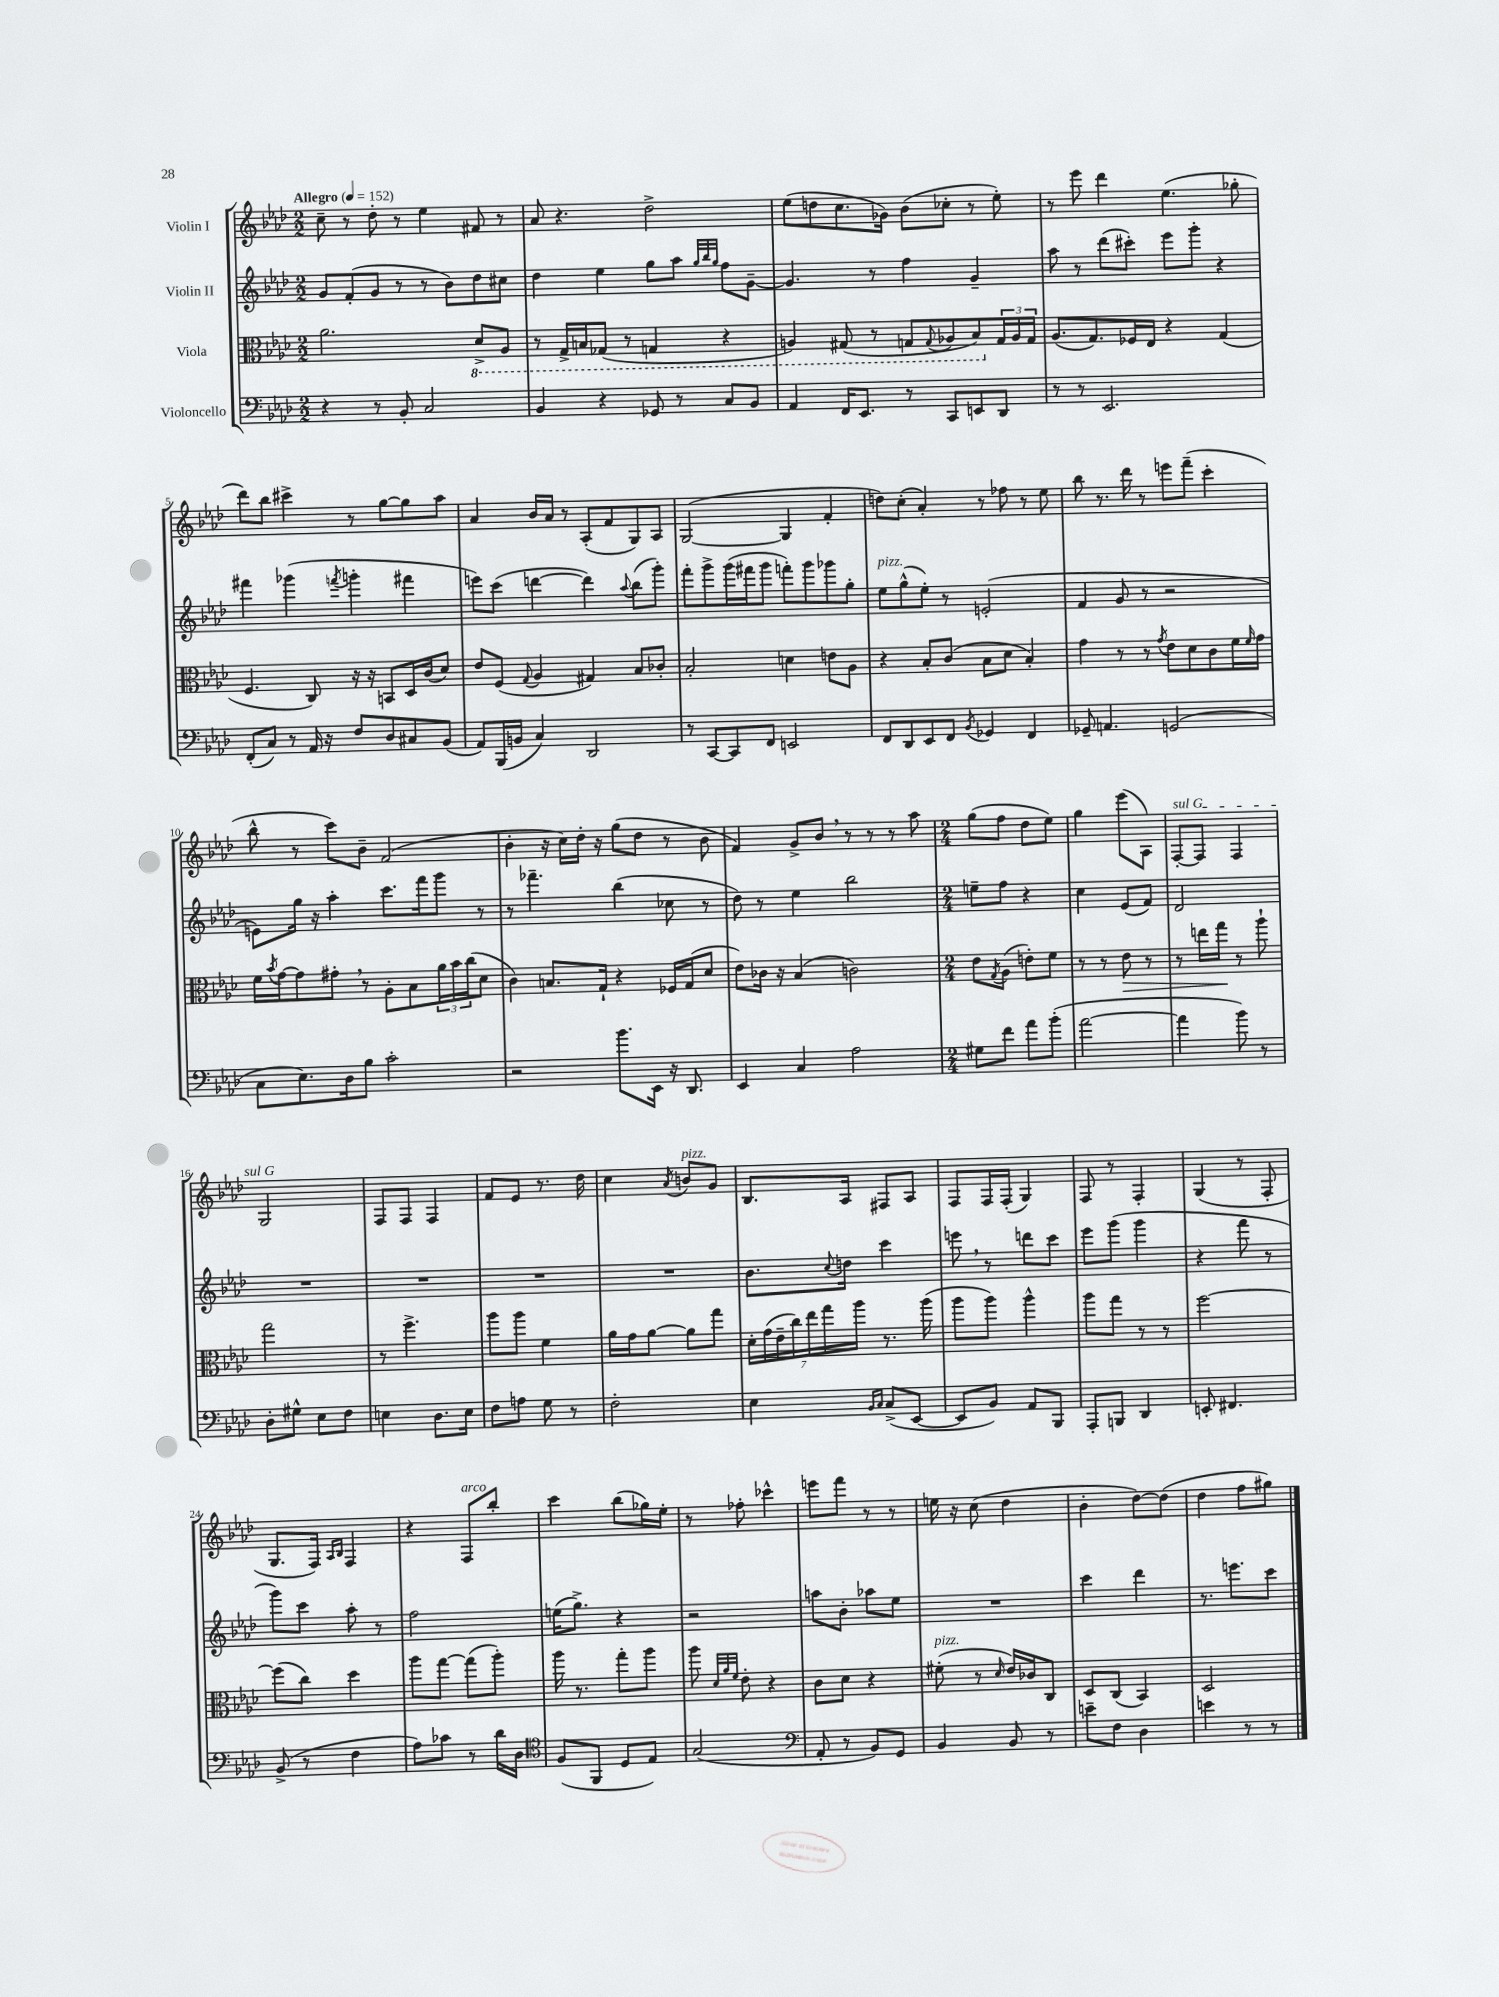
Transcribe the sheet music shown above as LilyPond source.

<<
\new StaffGroup <<
\new Staff = "s0" \with { instrumentName = "Violin I" } {
    \clef treble \key aes \major \numericTimeSignature \time 2/2 \tempo "Allegro" 4 = 152
    c''8-- r8 des''8-. r8 ees''4 fis'8 r8 |
    aes'8 r4. des''2-> |
    ees''8( d''8 c''8. ges'16) bes'8( ces''8-. r8 ees''8-.) |
    r8 ees'''8 des'''4 ees''4.( ges''8-. |
    des'''8) bes''8 cis'''4-> r8 g''8~ g''8 aes''8 |
    aes'4 bes'16 aes'16 r8 aes8-.( f'8 g8) aes8 |
    g2~( g4 f'4-. |
    d''8) c''8-.( aes'4-.) r8 fes''8 r8 ees''8 |
    bes''8 r8. des'''16 r8 e'''8 f'''8--( c'''4-. |
    bes''8-^ r8 c'''8) bes'8-- f'2( |
    bes'4-. r16 c''16) des''16-. r16 g''8( des''8 r8 bes'8 |
    f'4) g'8-> bes'8 \breathe r8 r8 r8 aes''8 |
    \numericTimeSignature \time 2/4 g''8( f''8 des''8 ees''8) |
    g''4 ees'''8( aes8) |
    \once \override TextSpanner.bound-details.left.text = \markup { \italic "sul G" } f8~-.\startTextSpan f8 f4 |
    g2\stopTextSpan |
    f8 f8 f4 |
    f'8 ees'8 r8. des''16 |
    c''4 \acciaccatura { aes'8 } b'8^\markup { \italic "pizz." } g'8 |
    bes8. aes16 fis8 aes8 |
    f8 f16 f16-.( g4) |
    f8 r8 f4-. |
    g4( r8 f8-. |
    g8. f16) \grace { aes16 bes16 } f4 |
    r4 f8^\markup { \italic "arco" } bes''8-. |
    c'''4 bes''8( ges''16) ees''16-. |
    r8 fes''8-. ces'''4-^ |
    e'''8 f'''8 r8 r8 |
    e''16 r16 c''8( des''4 |
    bes'4-. des''8~) des''8( |
    des''4 f''8 gis''8) \bar "|." |
}
\new Staff = "s1" \with { instrumentName = "Violin II" } {
    \clef treble \key aes \major \numericTimeSignature \time 2/2
    g'8 f'8-.( g'8 r8 r8 bes'8) des''8 cis''8 |
    des''4 ees''4 g''8 aes''8 \grace { g''32 bes''32 g''32 } f''8 g'8~-- |
    g'4. r8 f''4 g'4-- |
    aes''8 r8 des'''8( cis'''8-.) ees'''8 g'''8-. r4 |
    fis'''4 ges'''4( \acciaccatura { f'''8 } g'''4-. fis'''4 |
    e'''8) c'''8( d'''4~ d'''4) \appoggiatura { aes''8 } bes''8( g'''8-.) |
    f'''8-. g'''8-> g'''16( fis'''16 g'''8 f'''8-.) g'''8 ges'''8 g''8-. |
    ees''8^\markup { \italic "pizz." } g''8-^( ees''8-.) r8 e'2-.( |
    f'4 g'8 r8 r2 |
    e'8) g''16 r16 aes''4-. c'''8. f'''16 g'''8 r8 |
    r8 fes'''4.-- bes''4( ces''8 r8 |
    des''8) r8 ees''4 bes''2 |
    \numericTimeSignature \time 2/4 e''8-- f''8 r4 |
    c''4 ees'8( f'8) |
    des'2 |
    R2 |
    R2 |
    R2 |
    R2 |
    bes'8. \appoggiatura { c''8 } d''16 c'''4 |
    e'''8 \breathe r8 d'''8 c'''8 |
    ees'''8 g'''8( g'''4 |
    r4 f'''8 r8 |
    g'''8) c'''8 aes''8-. r8 |
    f''2 |
    e''16( g''8.->) r4 |
    r2 |
    a''8 bes'8-. aes''8 ees''8 |
    R2 |
    c'''4 des'''4 |
    r8. e'''8. c'''8 \bar "|." |
}
\new Staff = "s2" \with { instrumentName = "Viola" } {
    \clef alto \key aes \major \numericTimeSignature \time 2/2
    aes'2. \ottava #-1 des8-> aes,8 |
    r8 g,16-> b,16 ges,8( r8 g,4 r4 |
    a,4) gis,8( r8 g,8 \appoggiatura { g,8 } aes,8 bes,8) \ottava #0 \tuplet 3/2 { g16 aes16 g16 } |
    aes8.( g8.) fes16 ees16 r4 g4( |
    f4. c8) r16 r16 b,8 des16 c'16( des'8) |
    ees'8 f8( \appoggiatura { g8 } aes4 gis4) bes8 ces'8-. |
    bes2-. d'4 e'8 aes8 |
    r4 bes8-. c'8( bes8 des'8 bes4-.) |
    g'4 r8 r8 \acciaccatura { g'8 } ees'8 des'8 c'8 f'16 \grace { f'16 } g'16 |
    f'16 \acciaccatura { bes'8 } g'16~ g'8 gis'8-. \breathe r8 aes8-. bes8 \tuplet 3/2 { aes'16 bes'16 c''16( } des'8 |
    c'4) b8. g16-! r4 fes16 g16( des'8 |
    ees'8) ces'16 r16 bes4( c'2) |
    \numericTimeSignature \time 2/4 ees'8 \acciaccatura { g8 } aes8( e'8-.) f'8 |
    r8 r8 ees'8\> r8 |
    r8 e''16 g''16\! r8 aes''8-! |
    g''2 |
    r8 f''4.-> |
    aes''8 aes''8 f'4 |
    aes'16 g'16 aes'8~ aes'8 g''8 |
    \tuplet 7/4 { des'16-. g'16( ees'16-- c''16) ees''16 g''16 aes''16 } r8. aes''16( |
    aes''8 aes''8) aes''4-^ |
    aes''8 g''8 r8 r8 |
    f''2~ |
    f''8( c''8) des''4 |
    aes''8 g''8~ g''8( aes''8-.) |
    aes''16 r8. g''8-. aes''8 |
    aes''8 \grace { des'32 aes'32 f'32 } ees'8-. r4 |
    c'8 des'8 r4 |
    fis'8-.^\markup { \italic "pizz." }( r8 \grace { des'16 } ees'16) ces'16 c8 |
    des8 c8( bes,4) |
    des2 \bar "|." |
}
\new Staff = "s3" \with { instrumentName = "Violoncello" } {
    \clef bass \key aes \major \numericTimeSignature \time 2/2
    r4 r8 bes,8-. c2 |
    bes,4 r4 ges,8 r8 c8 bes,8 |
    aes,4 f,16 ees,8. r8 c,8 e,8 des,8 |
    r8 r8 ees,2. |
    f,8-.( c8) r8 aes,16 r16 f8 des8 cis8 bes,8( |
    aes,8) bes,,16( b,16 c4) des,2 |
    r8 c,8~ c,8 f,8 e,2 |
    f,8 des,8 ees,8 f,8 \acciaccatura { bes,8 } ges,4 f,4 |
    ges,8-- a,4. g,2( |
    c8 ees8.) des16 bes8 c'2-. |
    r2 bes'8. ees,16 r16 des,8. |
    ees,4 c4 aes2 |
    \numericTimeSignature \time 2/4 gis8 f'8 aes'8 bes'8-.( |
    aes'2~ |
    aes'4 bes'8) r8 |
    des8-. gis8-^ ees8 f8 |
    e4 des8. e16 |
    f8 a8 g8 r8 |
    f2-. |
    ees4 \grace { bes,16 c16 } c8->( ees,8~ |
    ees,8 bes,8) aes,8 bes,,8 |
    aes,,8-. b,,8 des,4 |
    e,8-. fis,4. |
    bes,8->( r8 f4 |
    aes8) ces'8 r8 des'16 des16 |
    \clef tenor f8( f,8 des8 ees8) |
    g2( |
    \clef bass aes,8-. r8 bes,8) g,8 |
    bes,4 bes,8 r8 |
    e'8-- f8 des4 |
    e'4 r8 r8 \bar "|." |
}
>>
>>
